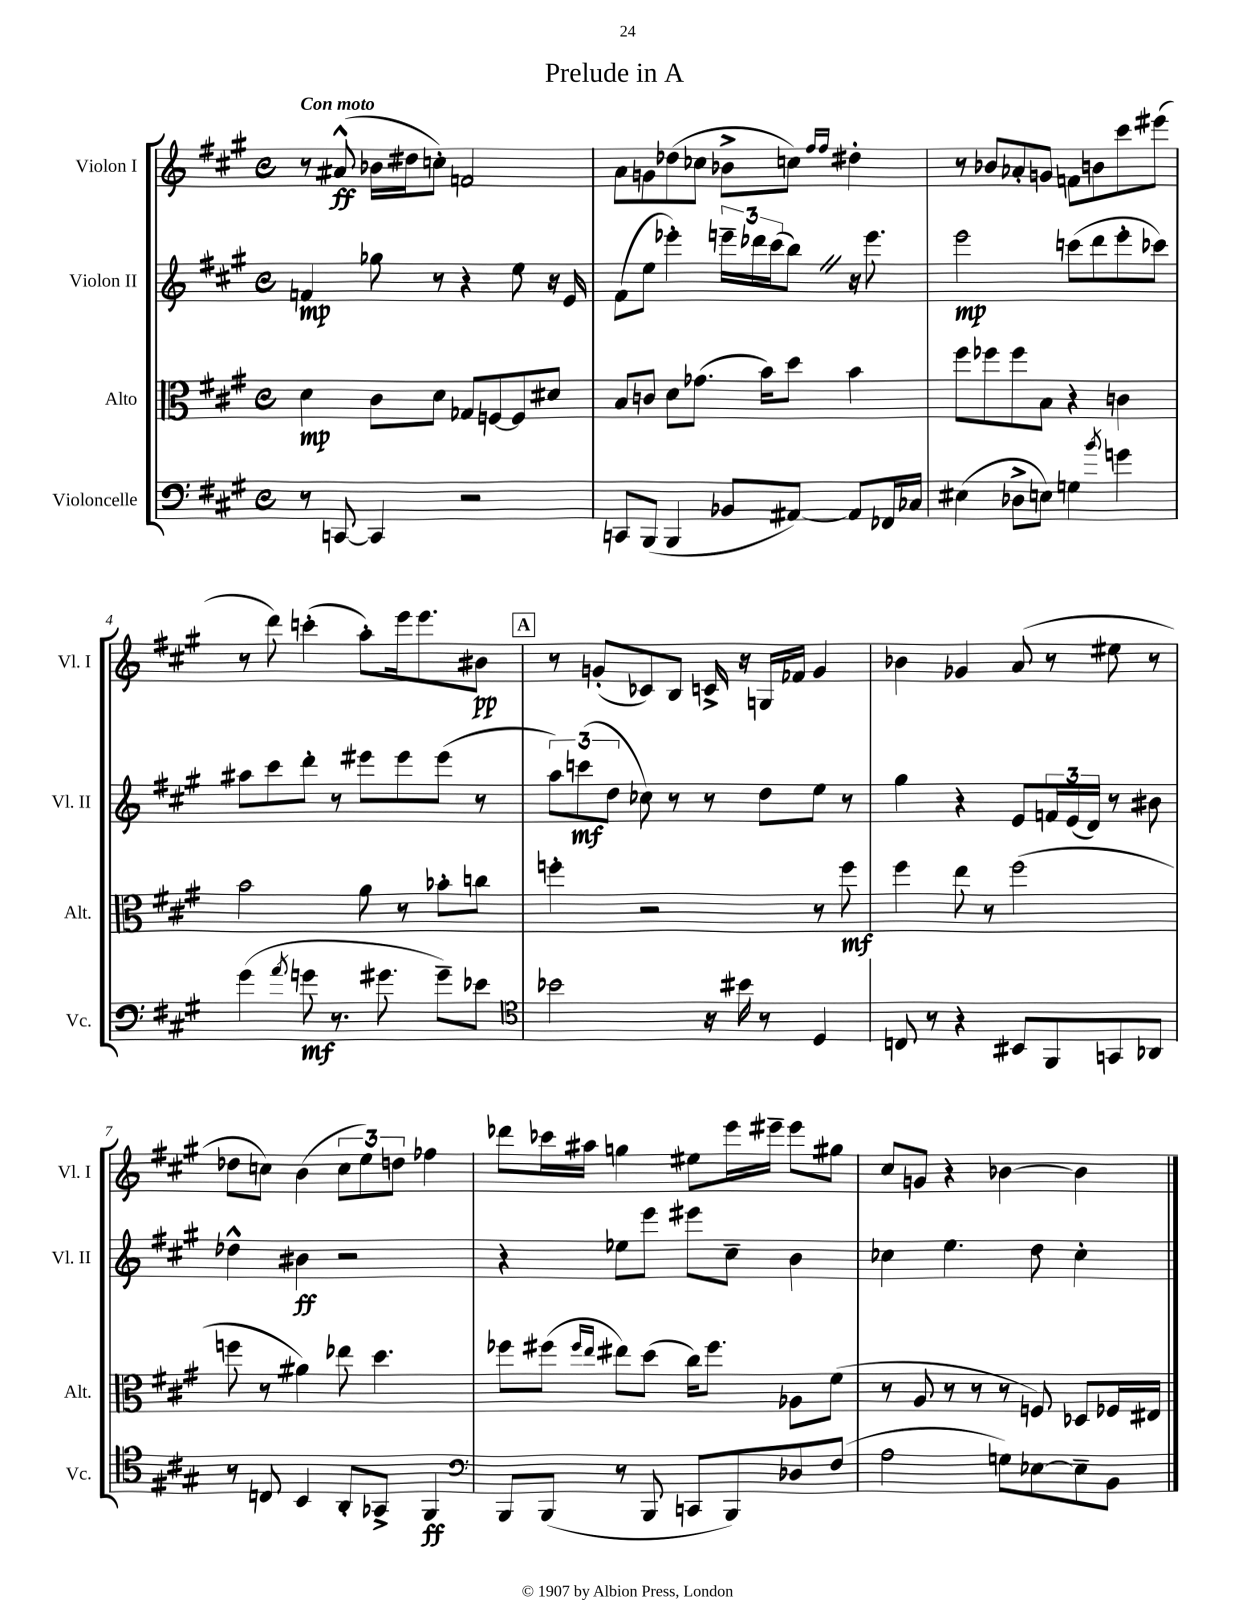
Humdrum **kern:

**kern	**kern	**kern	**kern
*staff4	*staff3	*staff2	*staff1
*clefF4	*clefC3	*clefG2	*clefG2
*k[f#c#g#]	*k[f#c#g#]	*k[f#c#g#]	*k[f#c#g#]
*M4/4	*M4/4	*M4/4	*M4/4
*met(c)	*met(c)	*met(c)	*met(c)
8r	4d\	4f/	8r
[8CC/	.	.	(8a#^^/
4CC/]	8c#\L	8gg-\	16b-\LL
.	.	.	16dd#\J
.	8d\J	8r	8cc'\J)
2r	8G-/L	4r	2f/
.	[8F/	.	.
.	8F/]	8ee\	.
.	8d#/J	16r	.
.	.	16e/	.
=	=	=	=
8CC/L	8B/L	(8f#\L	8a\L
(8BBB/J	8c/J	8ee\J	8g\
4BBB/	8d\L	4eee-'\)	(8dd-\
.	(8.g-\J	.	8cc-\J
8BB-/L	.	24eee~\LL	8b-^\L
.	.	24ddd-\	.
.	16b\LK)	.	.
.	.	(24ccc#\J	.
[8AA#/J)	8dd\J	8bb\J)	8cc\J)
.	.	.	16qqff#/LL
.	.	.	16qqff#/JJ
8AA#/]L	4b\	16r	4dd#'\
.	.	8.eee\	.
16FF-/L	.	.	.
16C-/JJ	.	.	.
=	=	=	=
(4E#\	8ff#\L	2eee\	8r
.	8ff-\	.	8b-/L
8D-^\L	8ff-\	.	8a-'/
8E\J)	8B\J	.	8g/J
4G\	4r	(8ccc\L	8f\L
.	.	8ddd\	8b\
8qb/	.	.	.
4g\	4c\	8eee'\	8ccc#\
.	.	8ccc-\J)	(8eee#\J
=	=	=	=
(4g#\	2b\	8aa#\L	8r
.	.	8ccc#\	8ddd\)
8qa/	.	.	.
8g\	.	8ddd'\J	(4ccc'\
8.r	.	8r	.
.	8a\	8eee#\L	8aa'\L)
8.g#\	.	.	.
.	8r	8eee#\	16eee\k
.	.	.	8.eee\
8g#~\L)	8b-'\L	(8eee#\J	.
8e-\J	8cc\J	8r	8b#\J
=	=	=	=
*clefC4	*	*	*
2b-\	4ff'\	12aa\L)	8r
.	.	(12ccc\	.
.	.	.	(8g'/L
.	.	12dd\J	.
.	2r	8cc-\)	8c-/)
.	.	8r	8B/J
16r	.	8r	16c^/
16b#\	.	.	16r
8r	.	8dd\L	16G/LL
.	.	.	16f-/JJ
4D/	8r	8ee\J	4g/
.	8ff\	8r	.
=	=	=	=
8C/	4ff#\	4gg#\	4b-\
8r	.	.	.
4r	8ee\	4r	4g-/
.	8r	.	.
8BB#/L	(2ff#\	8e/L	(8a/
8FF#/	.	24f/L	8r
.	.	(24e/	.
.	.	24d/JJ)	.
8GG/	.	8r	8ee#\
8AA-/J	.	8b#\	8r
=	=	=	=
8r	8ff\	4dd-^^\	8dd-\L
8C/	8r	.	8cc\J)
4BB/	4a#\)	4b#\	(4b\
8AA'/L	8ee-\	2r	12cc\L
.	.	.	12ee\)
8GG-^/J	4.dd\	.	.
.	.	.	12dd\J
4FF#/	.	.	4ff-\
=	=	=	=
*clefF4	*	*	*
8BBB/L	8ff-\L	4r	8ddd-\L
(8BBB/J	(8ff#\J	.	16ccc-\L
.	.	.	16aa#\JJ
.	16qqff#/LL	.	.
.	16qqee/JJ	.	.
8r	8ee#\L)	8ee-\L	4gg\
8BBB/	(8dd\J	8eee\J	.
8CC/L	16cc#\LK)	8eee#\L	8ee#\L
.	8.ff#\J	.	.
8BBB/)	.	8cc#~\J	16eee\L
.	.	.	16eee#~\JJ
8D-/	8A-\L	4b\	8eee#\L
(8F#/J	(8f#\J	.	8gg#\J
=	=	=	=
2A\	8r	4cc-\	8cc#/L
.	8A/	.	8g/J
.	8r	4.ee\	4r
.	8r	.	.
8G\L)	8r	.	[4b-\
[8E-\	8F/)	8dd\	.
8E-~\]	8D-/L	4cc-'\	4b-\]
8BB\J	16F-/L	.	.
.	16E#/JJ	.	.
==	==	==	==
*-	*-	*-	*-
